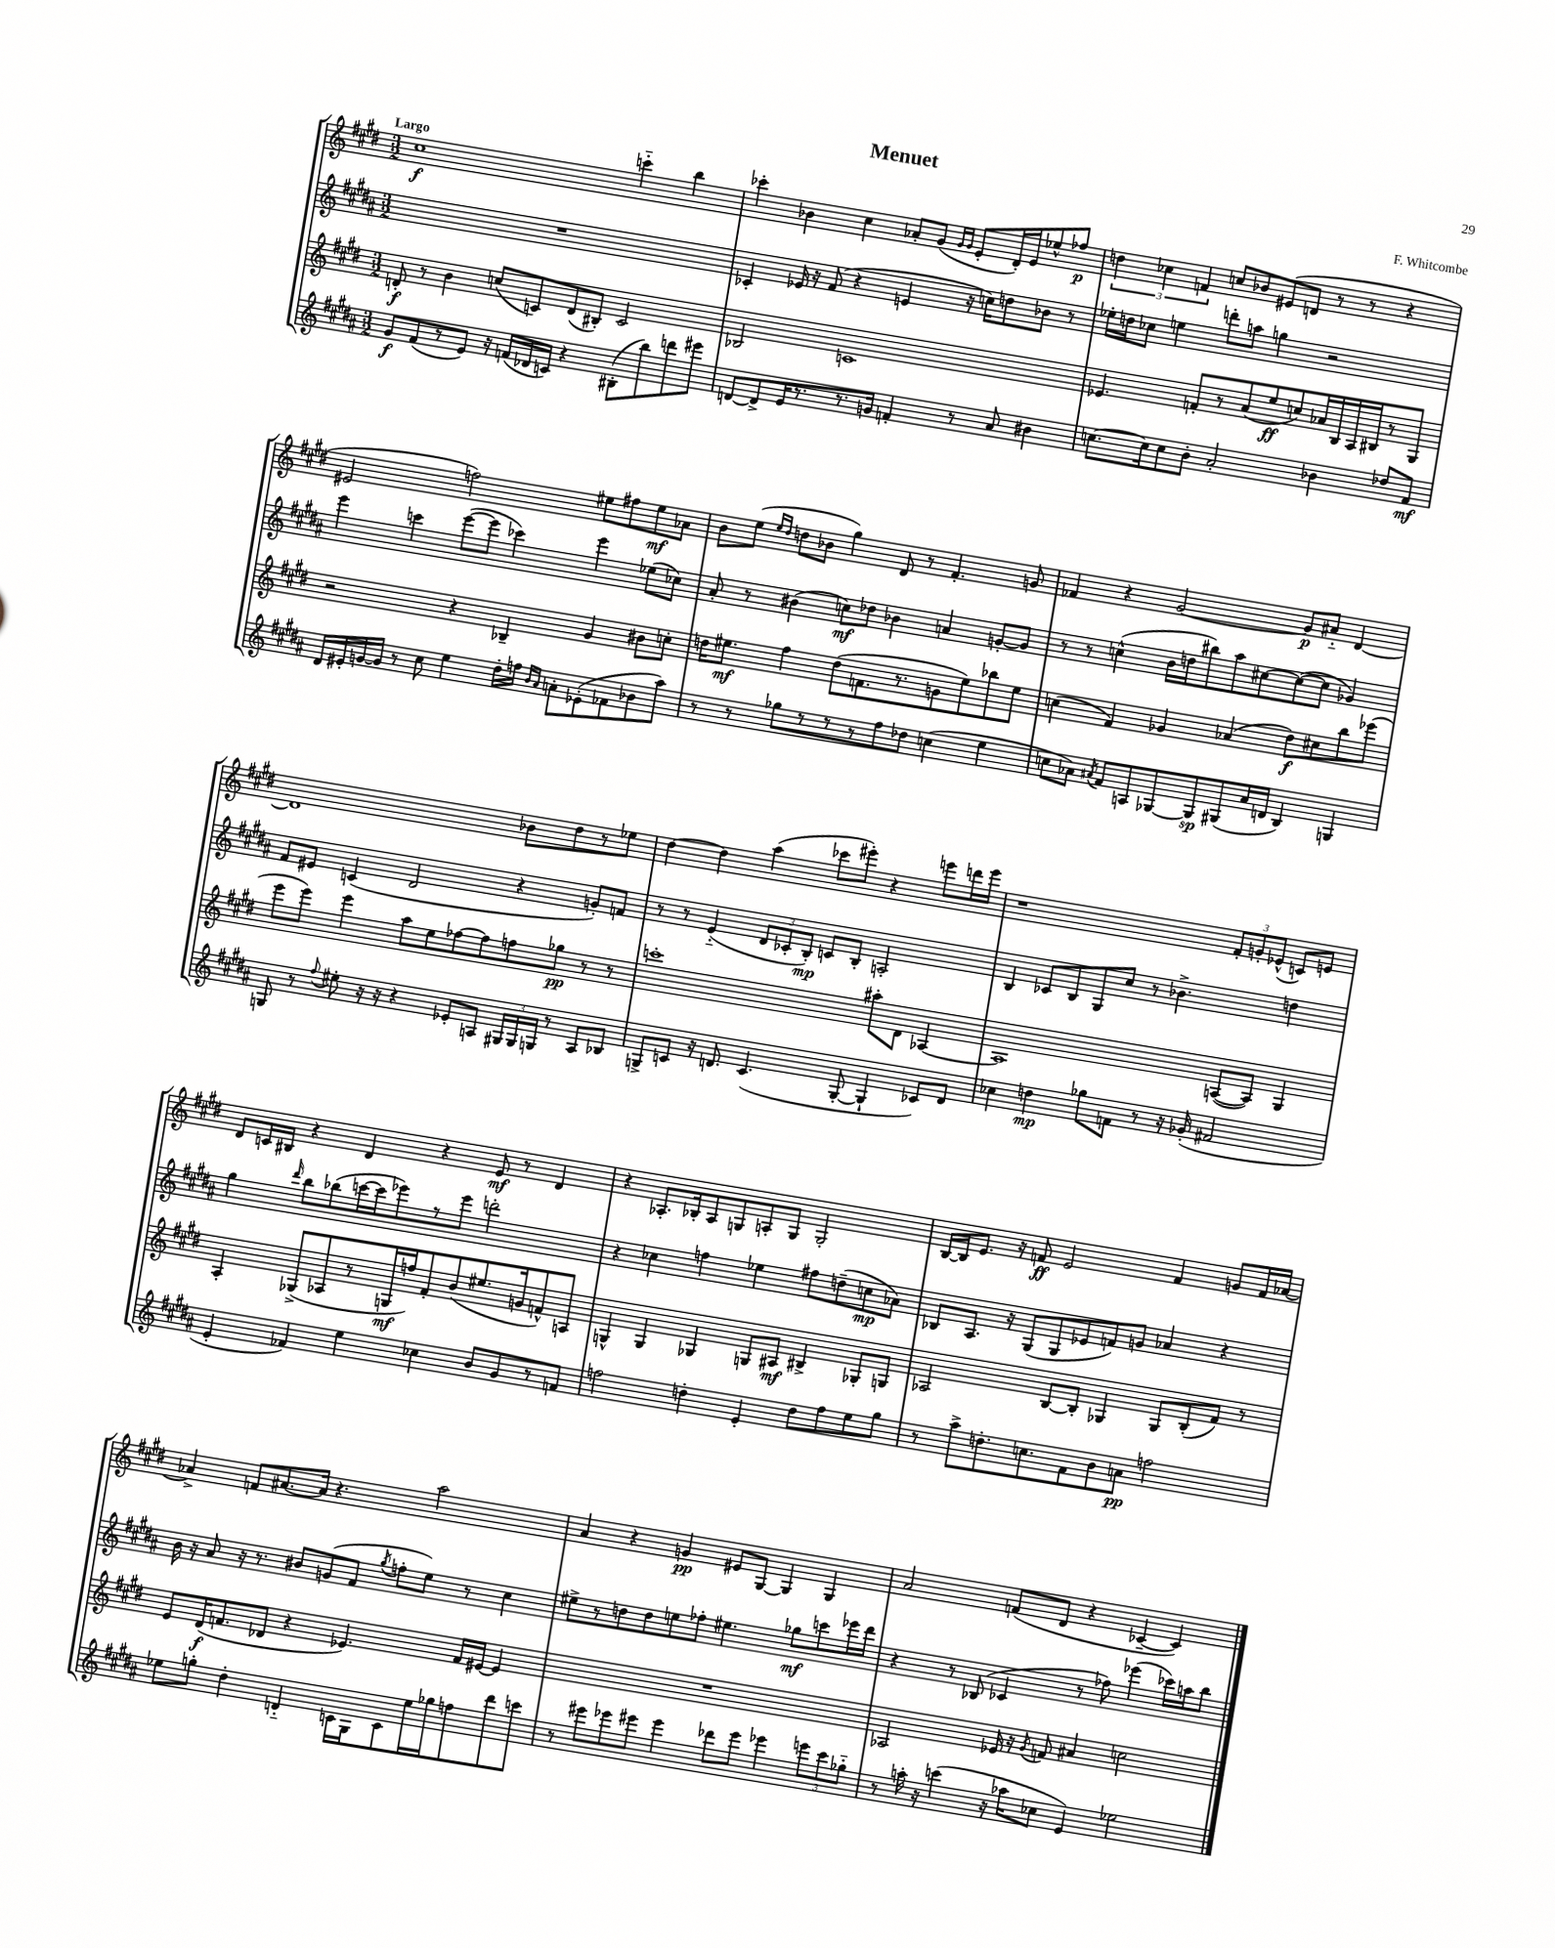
\header { title = "Menuet" composer = "F. Whitcombe" }
<<
\new StaffGroup <<
\new Staff = "s0" {
    \clef treble \key e \major \numericTimeSignature \time 3/2 \tempo "Largo"
    \autoBeamOff cis''1\f c'''4-_ b''4 |
    ces'''4-. bes'4 cis''4 aes'8[-. gis'8]( \grace { gis'16[ gis'16] } e'8[-. dis'16-.) e'16 ees''8-^ fes''8]\p |
    \tuplet 3/2 { d''4 ces''4 f'4 } c''8[ bes'8 eis'8( d'8] r8 r8 r4 |
    eis'2 f''2) eis''8[ fis''8 eis''8\mf aes'8] |
    b'8[ e''8]( \grace { e''16[ dis''16] } d''8[ bes'8] gis''4) dis'8 r8 fis'4.-. g'8 |
    fes'4 r4 gis'2~ gis'8[\p ais'8]-_ dis'4~ |
    dis'1 bes'8[ dis''8 r8 ees''8] |
    dis''4~ dis''4 a''4( ces'''8[ eis'''8]-.) r4 e'''8[ d'''16 e'''16] |
    r1 \tuplet 3/2 { fis'8[-. g'8-. ees'8]-^( } c'8[) e'8] |
    dis'8[ c'16 bis16] r4 dis'4 r4 e'8\mf r8 dis'4 |
    r4 aes8.[-. bes16-. aes8 g8 a8-. g8] g2-. |
    b16[~ b16 e'8.] r16 f'8\ff e'2 f'4 g'8[ f'16 aes'16]~ |
    aes'4-> f'8[ ais'8.~ ais'16] r4. a''2 |
    a'4 r4 g'4\pp eis'8[ gis8]~ gis4 gis4 |
    a'2 f'8[( dis'8] r4 ces'4~-- ces'4) \bar "|." |
}
\new Staff = "s1" {
    \clef treble \key b \major \numericTimeSignature \time 3/2
    \autoBeamOff R1. |
    ces'4-. ees'16 r16 fis'8( r4 e'4 r16 c''16[) d''8 bes'8] r8 |
    ees''16[-. d''16 ces''8] e''4 d'''8[-. a''8] g''4 r2 |
    e'''4 c'''4 e'''8[~( e'''8] ces'''4) e'''4 ees''8[( ces''8]) |
    ais'8-. r8 bis'4( c''8[\mf) des''8] bes'4 a'4 g'8[~-. g'8] |
    r8 r8 c''4-^( b'16[ d''16 bis''8) ais''8 cis''8~ cis''8~( cis''8] ges'4) |
    fis'8[ eis'8] c'4( dis'2 r4 g'8[-.) f'8] |
    r8 r8 e'4-_( \tuplet 3/2 { dis'8[ ces'8-. b8]-.\mp) } c'8[ b8]-. a2-. |
    b4 ces'8[ b8 gis8 cis''8] r8 bes'4.-> d''4 |
    gis''4 \grace { dis'''16 } b''8[ bes''8( c'''16~ c'''16 ees'''8) r8 ees'''8] d'''2-. |
    r4 ces''4 f''4 ees''4 fis''8[ d''8--( c''8\mp aes'8]) |
    bes8[ ais8.] r16 gis8[( gis8 ees'8 f'8) g'8] aes'4 r4 |
    b'16 r16 ais'8 r16 r8. bis'8[ g'8( fis'8] \acciaccatura { gis''8 } f''8[-. e''8]) r8 cis''4 |
    eis''8[-> r8 d''8 d''8 e''8 fes''8]-. eis''4. ges''8[\mf c'''8 ees'''16 dis'''16] |
    r4 r8 bes8( ces'4 r8 fes''8) ees'''4( ces'''16[) a''16 b''8] \bar "|." |
}
\new Staff = "s2" {
    \clef treble \key e \major \numericTimeSignature \time 3/2
    \autoBeamOff d'8-.\f r8 b'4 c''8[( c'8) d'8( bis8]-.) c'2 |
    bes2 c'1 |
    ees'4. f'8[-. r8 a'8( e''8\ff c''8) aes'16 b16 a16 bis16 r8 gis8] |
    r2 r4 bes4-- gis'4 bis'8[ c''8]-. |
    d''16[ eis''8.]\mf fis''4 d''8[( f'8. r8. g'8 eis''8) bes''8 eis''8] |
    c''4( fis'4) ges'4 aes'4( dis''8[\f) cis''8 b''8 ees'''8]( |
    e'''8[ e'''8]) e'''4 a''8[ e''8 fes''8~ fes''8 f''8 ges''8]\pp r8 r8 |
    c'''1-. ais''8[-. dis'8] aes4~ |
    aes1 a8[~( a8]) gis4 |
    a4-. ges8[->( aes8 r8 g16\mf f''16) fis'8-. b'8( eis''8. g'16 f'8-^) a8] |
    g4-^ g4 ges4 g8[ ais8]\mf bis4-> ges8[-. g8] |
    aes2 b8[~ b8]-. ges4 ges8[ b8-.( fis'8]) r8 |
    e'8[ dis'16\f( f'8. des'8] r4 ees'4.) f'16[ eis'16]~ eis'4 |
    R1. |
    aes2 ees'16 r16 \acciaccatura { gis'8 } f'8 ais'4 c''2 \bar "|." |
}
\new Staff = "s3" {
    \clef treble \key b \major \numericTimeSignature \time 3/2
    \autoBeamOff gis'8[\f fis'8( r8 e'8]) r16 f'16[( des'16 c'16]) r4 bis8[-.( b''8) d'''8 eis'''8] |
    d'8[~ d'8-> e'16 r8. r8. g'16] f'4-. r8 ais'8 bis'4 |
    c''8.[~ c''16 c''8 b'8]-. ais'2-. bes'4 des''8[ fis'8]\mf |
    dis'16[ eis'16-. g'16~ g'16] r8 cis''8 e''4 dis''16[-. f''16] \grace { b'16[ ais'16] } a'8[-. ees'8-.( fes'8 bes'8 ais''8]) |
    r8 r8 ges''8[ r8 r8 r8 fis''8 des''8] c''4( e''4 |
    c''8[ aes'8]) \acciaccatura { ais'8 } fis'8[ a8 ges8~ ges8\sp gis8( ais'16 d'16] b4) g4 |
    g8 r8 \appoggiatura { fis''8 } eis''8-. r16 r16 r4 ees'8[-. a8] \tuplet 3/2 { gis16[ gis16 g16] } r8 a8[ bes8] |
    g8[-> c'8] r16 d'8. c'4.( g8~-. g4-! ces'8[) d'8] |
    ces''4 d''4\mp ges''8[ f'8] r8 r16 ges'16-.( fis'2 |
    e'4-. fes'4) e''4 ces''4 b'8[ gis'8 r8 f'8] |
    f''2 d''4-. e'4-. d''8[ f''8 e''8 gis''8] |
    r8 ais''8[-> d''8.-. c''8. fis'8 b'8 a'8]\pp f''2 |
    ees''8[ g''8]-. dis''4-. d'4-_ c'16[ gis16 c'8 ees''16 ges''16 f''8 dis'''8 c'''8] |
    r8 eis'''8[ ees'''8 eis'''8] eis'''4 des'''8[ eis'''8] ees'''4 \tuplet 3/2 { e'''8[ cis'''8 ges''8]-_ } |
    r8 a''16-. r16 c'''4( r16 aes''16[ ces''8] e'4) ees''2 \bar "|." |
}
>>
>>
\layout { \context { \Score \remove "Bar_number_engraver" } }
